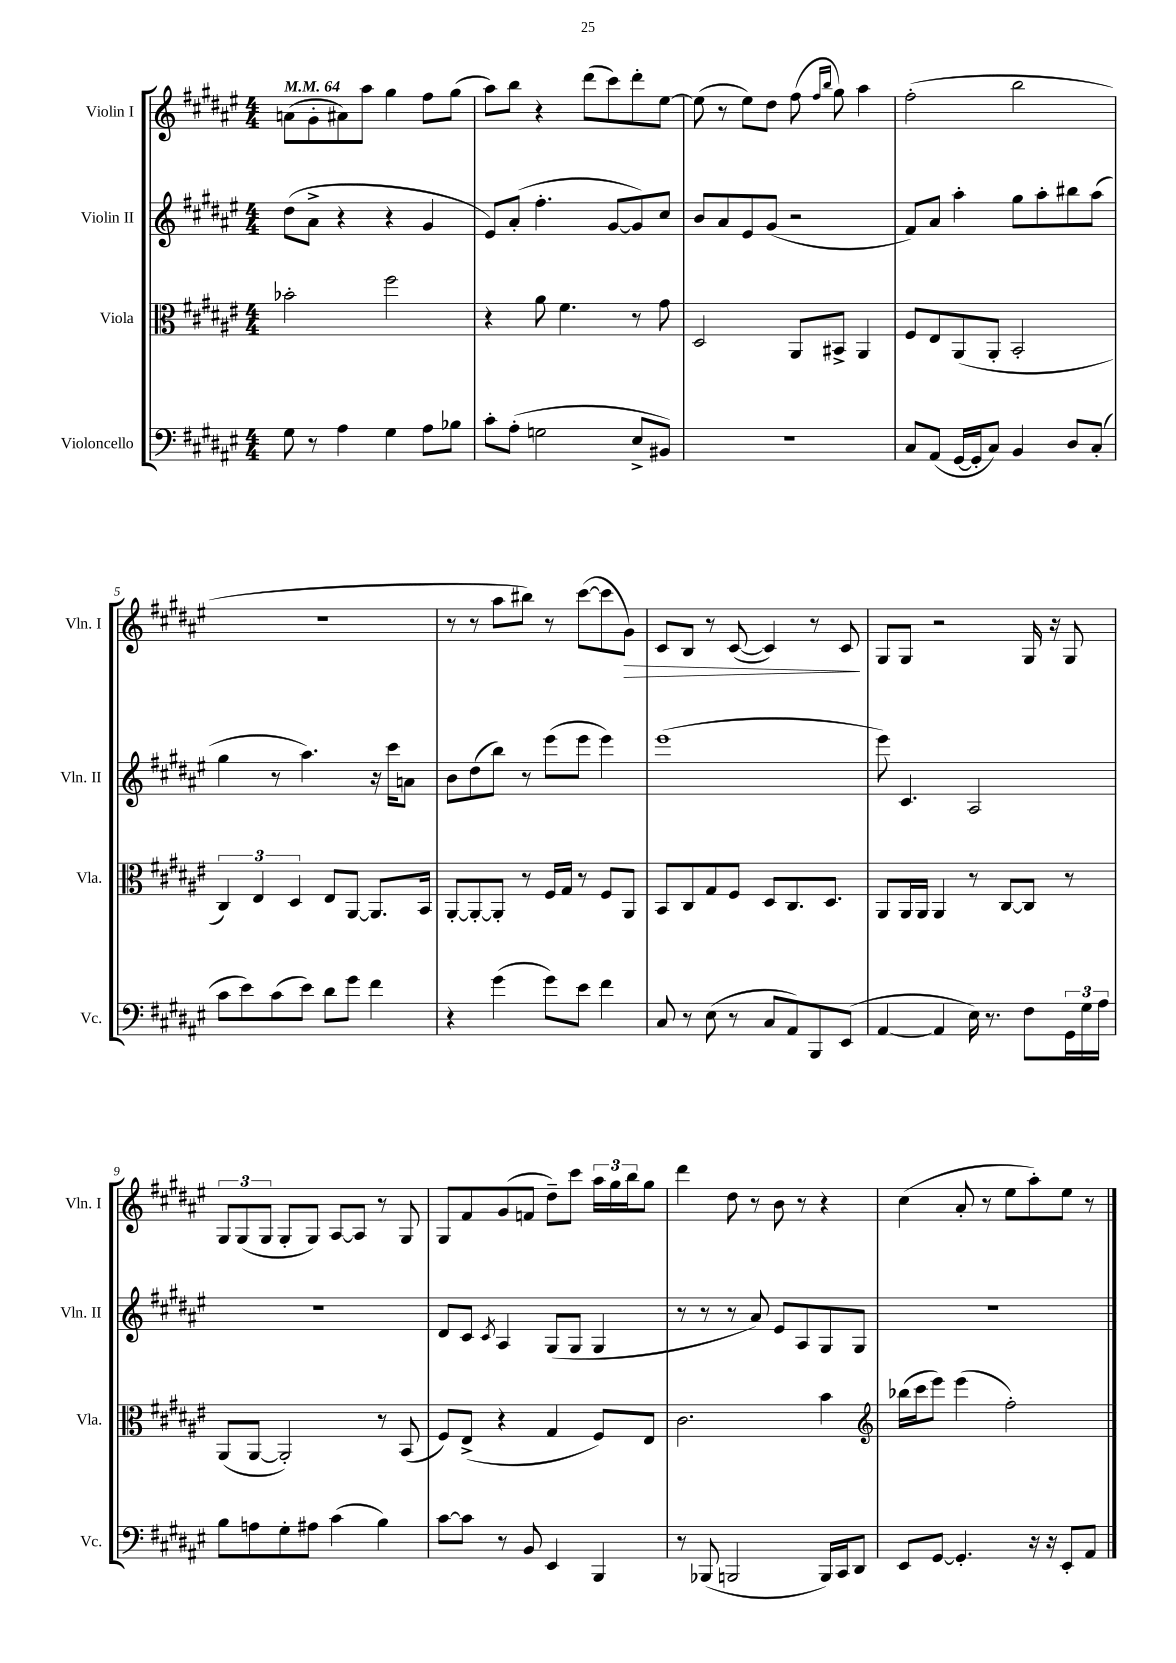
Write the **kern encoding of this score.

**kern	**kern	**kern	**kern
*staff4	*staff3	*staff2	*staff1
*clefF4	*clefC3	*clefG2	*clefG2
*k[f#c#g#d#a#e#]	*k[f#c#g#d#a#e#]	*k[f#c#g#d#a#e#]	*k[f#c#g#d#a#e#]
*M4/4	*M4/4	*M4/4	*M4/4
*MM64	*MM64	*MM64	*MM64
8G#\	2b-'\	(8dd#\L	(8a\L
8r	.	8a#^\J	8g#'\
4A#\	.	4r	8a#\)
.	.	.	8aa#\J
4G#\	2ff#\	4r	4gg#\
8A#\L	.	4g#/	8ff#\L
8B-\J	.	.	(8gg#\J
=	=	=	=
8c#'\L	4r	8e#/L)	8aa#\L)
(8A#'\J	.	(8a#'/J	8bb\J
2G\	8a#\	4.ff#'\	4r
.	4.f#\	.	.
.	.	.	(8ddd#\L
.	.	[8g#/L	8ccc#\)
8E#^/L	8r	8g#/])	8ddd#'\
8BB#/J)	8g#\	8cc#/J	[8ee#\J
=	=	=	=
1r	2D#/	8b/L	(8ee#\]
.	.	8a#/	8r
.	.	8e#/	8ee#\L)
.	.	(8g#/J	8dd#\J
.	8AA#/L	2r	(8ff#\
.	.	.	16qqff#/LL
.	.	.	16qqbb/JJ
.	8BB#^/J	.	8gg#\)
.	4AA#/	.	4aa#\
=	=	=	=
8C#/L	8F#/L	8f#/L)	(2ff#'\
(8AA#/J	8E#/	8a#/J	.
[16GG#/LL	(8AA#/	4aa#'\	.
16GG#'/]J	.	.	.
8C#/J)	8AA#'/J	.	.
4BB/	2BB'/	8gg#\L	2bb\
.	.	8aa#'\	.
8D#/L	.	8bb#\	.
(8C#'/J	.	(8aa#\J	.
=	=	=	=
8c#\L	6C#/)	4gg#\	1r
8e#\)	.	.	.
.	6E#/	.	.
(8c#\	.	8r	.
.	6D#/	.	.
8e#\J)	.	4.aa#\)	.
8d#\L	8E#/L	.	.
8g#\J	[8AA#/J	.	.
4f#\	8.AA#/]L	16r	.
.	.	16ccc#\LK	.
.	.	8a\J	.
.	16BB/Jk	.	.
=	=	=	=
4r	[8AA#'/L	8b\L	8r
.	8AA#'/_	(8dd#\	8r
(4g#\	8AA#'/]J	8bb\J)	8aa#\L
.	8r	8r	8bb#\J)
8g#\L)	16F#/LL	(8eee#\L	8r
.	16G#/JJ	.	.
8e#\J	8r	8eee#\J	([8ccc#\L
4f#\	8F#/L	4eee#\)	8ccc#\]
.	8AA#/J	.	8g#\J)
=	=	=	=
8C#/	8BB/L	(1eee#	8c#/L
8r	8C#/	.	8B/J
(8E#\	8G#/	.	8r
8r	8F#/J	.	([8c#/
8C#/L	8D#/L	.	4c#/])
8AA#/)	8.C#/	.	.
8BBB/	.	.	8r
.	8.D#/J	.	.
(8EE#/J	.	.	8c#/
=	=	=	=
[4AA#/	8AA#/L	8eee#\)	8G#/L
.	16AA#/L	4.c#/	8G#/J
.	16AA#/JJ	.	.
4AA#/]	4AA#/	.	2r
16E#\)	8r	2A#/	.
8.r	.	.	.
.	[8C#/L	.	.
8F#\L	8C#/]J	.	16G#/
.	.	.	16r
24GG#\L	8r	.	8G#/
24G#\	.	.	.
24A#\JJ	.	.	.
=	=	=	=
8B\L	(8AA#/L	1r	12G#/L
.	.	.	(12G#/
8A\	[8AA#/J	.	.
.	.	.	12G#/J
8G#'\	2AA#'/])	.	8G#'/L
8A#\J	.	.	8G#/J)
(4c#\	.	.	[8A#/L
.	.	.	8A#/]J
4B\)	8r	.	8r
.	(8BB/	.	8G#/
=	=	=	=
[8c#\L	8F#/L)	8d#/L	8G#/L
8c#\]J	(8E#^/J	8c#/J	8f#/
.	.	8qc#/	.
8r	4r	4A#/	(8g#/
8BB/	.	.	8f/J
4EE#/	4G#/	(8G#/L	8dd#~\L)
.	.	8G#/J	8ccc#\J
4BBB/	8F#/L)	4G#/	24aa#\LL
.	.	.	24gg#\
.	.	.	24bb\J
.	8E#/J	.	8gg#\J
=	=	=	=
8r	2.c#\	8r	4ddd#\
(8BBB-/	.	8r	.
2BBB/	.	8r	8dd#\
.	.	8a#/)	8r
.	.	8e#/L	8b\
.	.	8A#/	8r
16BBB/LL)	4b\	8G#/	4r
16CC#/J	.	.	.
8DD#/J	.	8G#/J	.
=	=	=	=
*	*clefG2	*	*
8EE#/L	(16bb-\LL	1r	(4cc#\
.	16ccc#\J	.	.
[8GG#/J	8eee#\J)	.	.
4.GG#'/]	(4eee#\	.	8a#'/
.	.	.	8r
.	2ff#'\)	.	8ee#\L
16r	.	.	8aa#'\)
16r	.	.	.
8EE#'/L	.	.	8ee#\J
8AA#/J	.	.	8r
==	==	==	==
*-	*-	*-	*-
